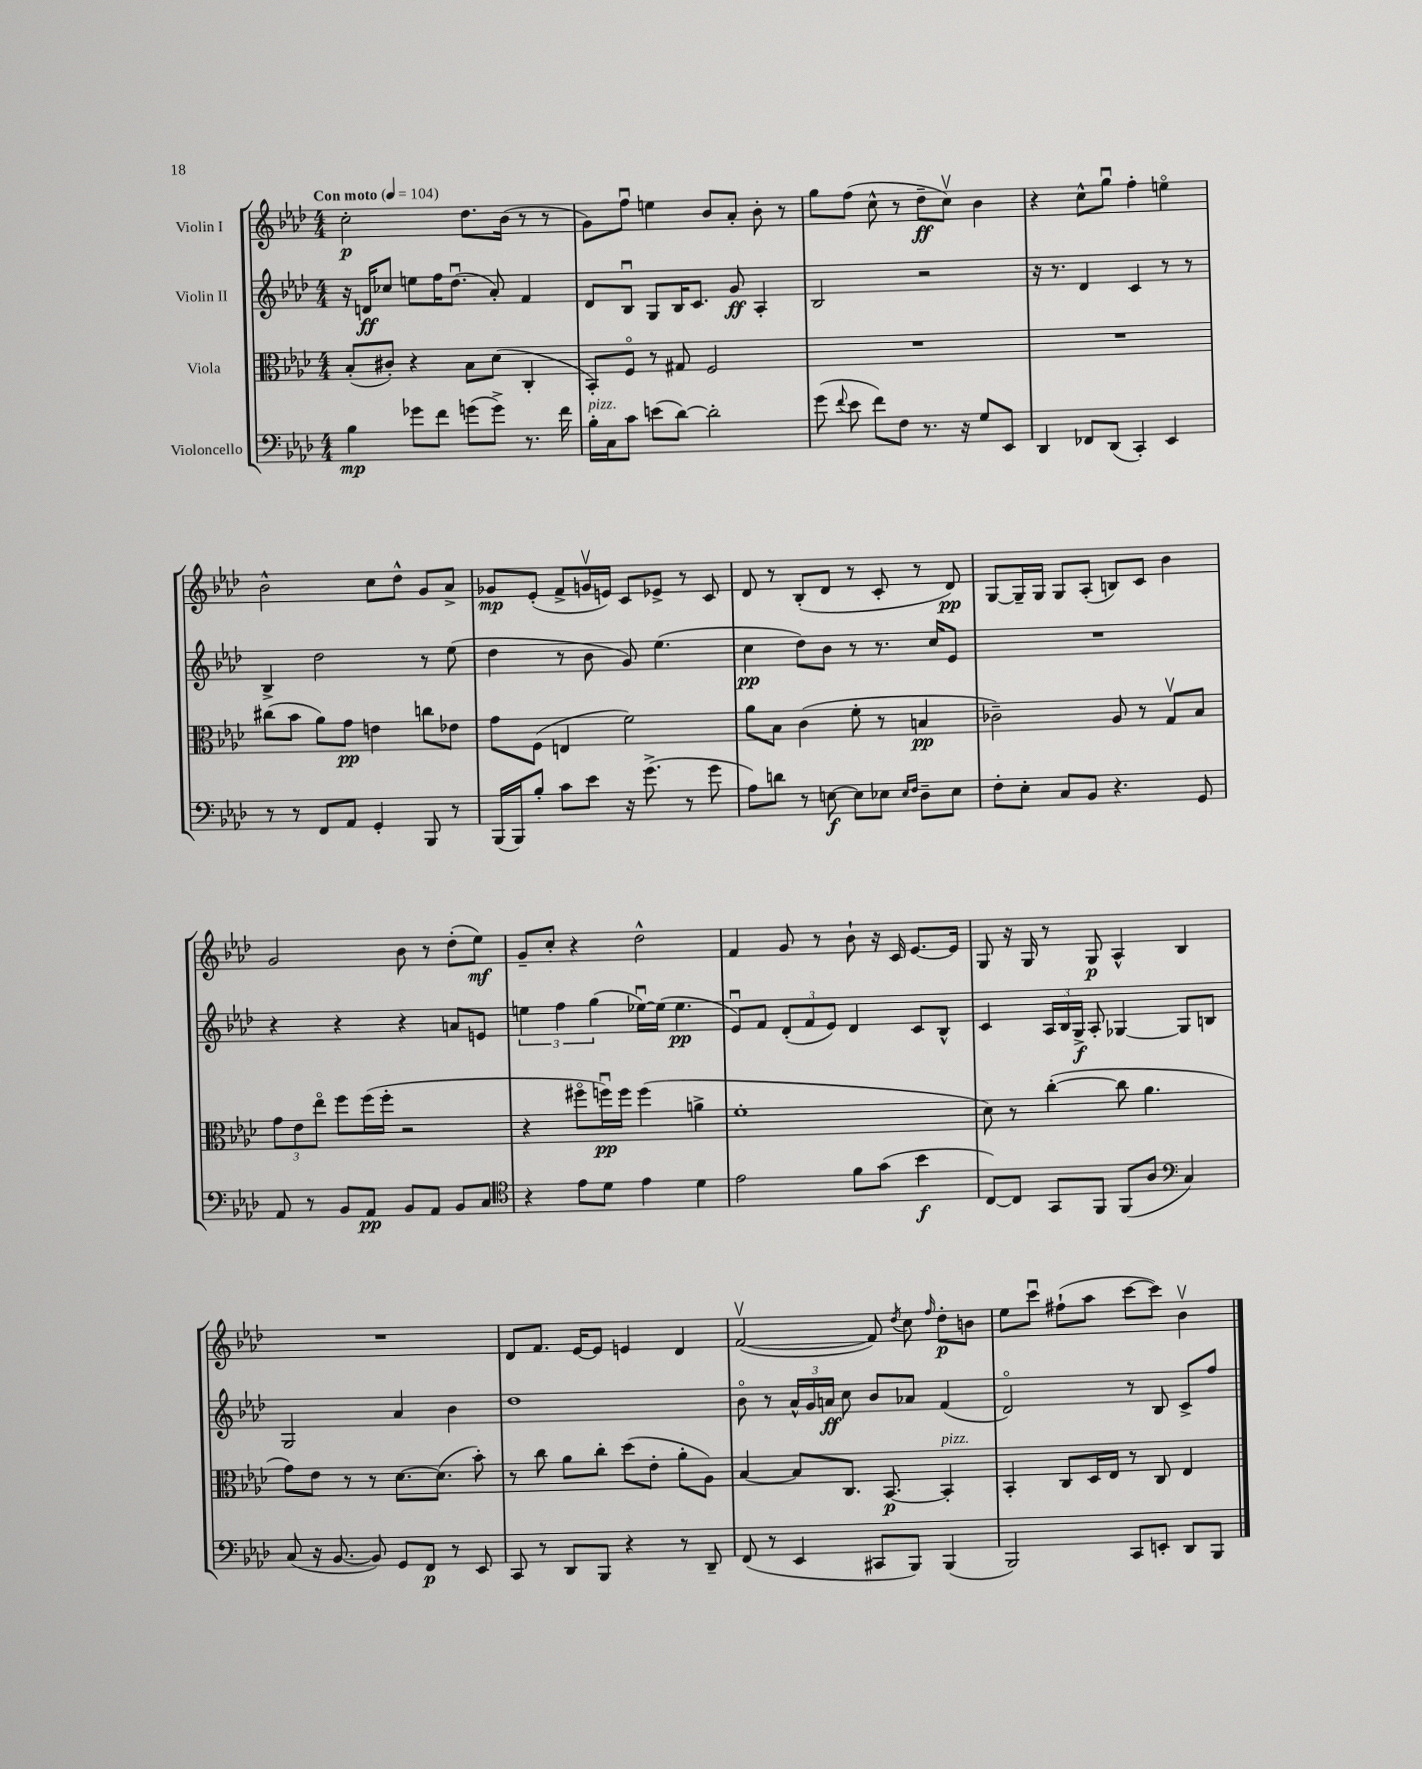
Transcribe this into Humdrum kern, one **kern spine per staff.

**kern	**dynam	**kern	**dynam	**kern	**dynam	**kern	**dynam
*part4	*part4	*part3	*part3	*part2	*part2	*part1	*part1
*staff4	*staff4	*staff3	*staff3	*staff2	*staff2	*staff1	*staff1
*I"Violoncello	*	*I"Viola	*	*I"Violin II	*	*I"Violin I	*
*clefF4	*	*clefC3	*	*clefG2	*	*clefG2	*
*k[b-e-a-d-]	*	*k[b-e-a-d-]	*	*k[b-e-a-d-]	*	*k[b-e-a-d-]	*
*M4/4	*	*M4/4	*	*M4/4	*	*M4/4	*
*MM104	*	*MM104	*	*MM104	*	*MM104	*
=1	=1	=1	=1	=1	=1	=1	=1
!	!	!	!	!	!	!LO:TX:a:B:t=Con moto	!
4B-\	mp	(8B-'/L	.	16r	.	2cc'\	p
.	.	.	.	16dn/KL	ff	.	.
.	.	8c#X'/J)	.	8cc-X/J	.	.	.
8g-X\L	.	4r	.	8een\L	.	.	.
8f\J	.	.	.	16ff\K	.	.	.
.	.	.	.	(8.dd-u\J	.	.	.
(8gn\L	.	8B-\L	.	.	.	8.dd-\L	.
8g^\J)	.	(8d-\J	.	8a-'/)	.	.	.
.	.	.	.	.	.	(16b-\Jk	.
8.r	.	4C'/	.	4f/	.	8r	.
.	.	.	.	.	.	8r	.
16f\	.	.	.	.	.	.	.
=2	=2	=2	=2	=2	=2	=2	=2
!LO:TX:a:i:t=pizz.	!	!	!	!	!	!	!
16B-'\LL	.	8BB-'/L)	.	8d-/L	.	8g\L)	.
16C\J	.	.	.	.	.	.	.
8c\J	.	8F/J	.	8B-u/J	.	8ffu\J	.
(8en\L	.	8r	.	8G/L	.	4een\	.
[8d-\J)	.	8G#X/	.	16B-/K	.	.	.
.	.	.	.	8.c/J	.	.	.
2d-'\]	.	2F/	.	.	.	8b-/L	.
.	.	.	.	8g/	ff	8a-'/J	.
.	.	.	.	4A-'/	.	8b-'\	.
.	.	.	.	.	.	8r	.
=3	=3	=3	=3	=3	=3	=3	=3
(8g\	.	1r	.	2B-/	.	8gg\L	.
8qqf/	.	.	.	.	.	.	.
8e-\	.	.	.	.	.	(8ff\J	.
8f\L)	.	.	.	.	.	8cc^^\	.
8F\J	.	.	.	.	.	8r	.
8.r	.	.	.	2r	.	8dd-~\L	ff
.	.	.	.	.	.	8ccv\J)	.
16r	.	.	.	.	.	.	.
8G/L	.	.	.	.	.	4b-\	.
8EE-/J	.	.	.	.	.	.	.
=4	=4	=4	=4	=4	=4	=4	=4
4DD-/	.	1r	.	16r	.	4r	.
.	.	.	.	8.r	.	.	.
8FF-X/L	.	.	.	4d-/	.	8cc^^\L	.
(8DD-/J	.	.	.	.	.	8ggu\J	.
4CC'/)	.	.	.	4c/	.	4ff'\	.
4EE-/	.	.	.	8r	.	4een\	.
.	.	.	.	8r	.	.	.
!!LO:LB:g=z
=5	=5	=5	=5	=5	=5	=5	=5
8r	.	(8cc#X\L	.	4B-^/	.	2b-^^\	.
8r	.	8b-\J	.	.	.	.	.
8FF/L	.	8a-\L)	.	2dd-\	.	.	.
8AA-/J	.	8g\J	pp	.	.	.	.
4GG'/	.	4en\	.	.	.	8cc\L	.
.	.	.	.	.	.	8dd-^^\J	.
8BBB-/	.	8ccn\L	.	8r	.	8g/L	.
8r	.	8e-X\J	.	(8ee-\	.	8a-^/J	.
=6	=6	=6	=6	=6	=6	=6	=6
(16BBB-/LL	.	8g\L	.	4dd-\	.	8g-X/L	mp
16BBB-/J)	.	.	.	.	.	.	.
8B-'/J	.	(8F\J	.	.	.	(8e-'/J	.
8c\L	.	4En/	.	8r	.	8f^/L	.
8e-\J	.	.	.	8b-\	.	16gnv/L	.
.	.	.	.	.	.	16en/JJ)	.
16r	.	2f\)	.	8g/)	.	8c/L	.
(8.g^\	.	.	.	.	.	.	.
.	.	.	.	(4.ee-\	.	8e-X^/J	.
8r	.	.	.	.	.	8r	.
8g\	.	.	.	.	.	8c/	.
=7	=7	=7	=7	=7	=7	=7	=7
8A-\L)	.	8a-\L	.	4cc\	pp	8d-/	.
8dn\J	.	8B-\J	.	.	.	8r	.
8r	.	(4c\	.	8dd-\L)	.	(8B-'/L	.
[8En\	f	.	.	8b-\J	.	8d-/J	.
8E\L]	.	8f'\	.	8r	.	8r	.
8E-X\J	.	8r	.	8.r	.	8c'/	.
16qqE-/LL	.	.	.	.	.	.	.
16qqF/JJ	.	.	.	.	.	.	.
8D-~\L	.	4Bn/	pp	.	.	8r	.
.	.	.	.	16cc/KL	.	.	.
8E-\J	.	.	.	8e-/J	.	8d-/)	pp
=8	=8	=8	=8	=8	=8	=8	=8
8F'\L	.	2c-X~\)	.	1r	.	[8G/L	.
8E-'\J	.	.	.	.	.	16G~/L]	.
.	.	.	.	.	.	16G/JJ	.
8C/L	.	.	.	.	.	8G/L	.
8BB-/J	.	.	.	.	.	(8A-'/J	.
4.r	.	8A-/	.	.	.	8Bn/L)	.
.	.	8r	.	.	.	8c/J	.
.	.	8Gv/L	.	.	.	4b-\	.
8GG/	.	8B-/J	.	.	.	.	.
!!LO:LB:g=z
=9	=9	=9	=9	=9	=9	=9	=9
8AA-/	.	12g\L	.	4r	.	2g/	.
.	.	12e-\	.	.	.	.	.
8r	.	.	.	.	.	.	.
.	.	12ee-\J	.	.	.	.	.
8BB-/L	.	8ff\L	.	4r	.	.	.
8AA-/J	pp	(16ff\L	.	.	.	.	.
.	.	16ff'\JJ	.	.	.	.	.
8BB-/L	.	2r	.	4r	.	8b-\	.
8AA-/J	.	.	.	.	.	8r	.
8BB-/L	.	.	.	8an/L	.	(8dd-'\L	.
8C/J	.	.	.	8en/J	.	8ee-\J)	mf
=10	=10	=10	=10	=10	=10	=10	=10
*clefC4	*	*	*	*	*	*	*
4r	.	4r	.	6een\	.	8g~/L	.
.	.	.	.	.	.	8cc'/J	.
.	.	.	.	6ff\	.	.	.
8e-\L	.	8ff#X\L	.	.	.	4r	.
.	.	.	.	(6gg\	.	.	.
8d-\J	.	16ffnu\L)	pp	.	.	.	.
.	.	16ff\JJ	.	.	.	.	.
4e-\	.	(4ff\	.	[16ee-Xu\LL)	.	2dd-^^\	.
.	.	.	.	(16ee-\JJ]	.	.	.
.	.	.	.	4.ee-\	pp	.	.
4d-\	.	4an^\	.	.	.	.	.
=11	=11	=11	=11	=11	=11	=11	=11
2e-\	.	1f'	.	8e-u/L)	.	4f/	.
.	.	.	.	8f/J	.	.	.
.	.	.	.	(12d-'/L	.	8g/	.
.	.	.	.	12f/	.	.	.
.	.	.	.	.	.	8r	.
.	.	.	.	12e-/J)	.	.	.
8f\L	.	.	.	4d-/	.	8b-`\	.
(8g\J	.	.	.	.	.	16r	.
.	.	.	.	.	.	16c/	.
4b-\	f	.	.	8c/L	.	[8.e-/L	.
.	.	.	.	8B-^^/J	.	.	.
.	.	.	.	.	.	16e-/Jk]	.
=12	=12	=12	=12	=12	=12	=12	=12
[8C/L)	.	8d-\)	.	4c/	.	8G/	.
8C/J]	.	8r	.	.	.	16r	.
.	.	.	.	.	.	16G/	.
8GG/L	.	([4cc'\	.	24A-/LL	.	8r	.
.	.	.	.	24B-/	.	.	.
.	.	.	.	24G^/JJ	f	.	.
8FF/J	.	.	.	8A-'/	.	8G/	p
(8FF/L	.	8cc\]	.	[4G-X/	.	4A-^^/	.
8A-/J	.	4.a-\	.	.	.	.	.
*clefF4	*	*	*	*	*	*	*
4C/)	.	.	.	8G-/L]	.	4B-/	.
.	.	.	.	8Bn/J	.	.	.
!!LO:LB:g=z
=13	=13	=13	=13	=13	=13	=13	=13
(8C/	.	8g\L)	.	2G/	.	1r	.
16r	.	8e-\J	.	.	.	.	.
[8.BB-/	.	.	.	.	.	.	.
.	.	8r	.	.	.	.	.
8BB-/])	.	8r	.	.	.	.	.
8GG/L	.	[8.d-\L	.	4a-/	.	.	.
8FF/J	p	.	.	.	.	.	.
.	.	(8.d-\J]	.	.	.	.	.
8r	.	.	.	4b-\	.	.	.
8EE-/	.	8b-'\)	.	.	.	.	.
=14	=14	=14	=14	=14	=14	=14	=14
8CC/	.	8r	.	1dd-	.	8d-/L	.
8r	.	8cc\	.	.	.	8.f/J	.
8DD-/L	.	8a-\L	.	.	.	.	.
.	.	.	.	.	.	[16e-/KL	.
8BBB-/J	.	8cc'\J	.	.	.	8e-/J]	.
4r	.	(8dd-\L	.	.	.	4en/	.
.	.	8e-'\J	.	.	.	.	.
8r	.	8a-'\L	.	.	.	4d-/	.
8DD-~/	.	8A-\J)	.	.	.	.	.
=15	=15	=15	=15	=15	=15	=15	=15
(8FF/	.	[4B-/	.	8b-\	.	([2fv/	.
8r	.	.	.	8r	.	.	.
4EE-/	.	8B-/L]	.	24a-^^/LL	.	.	.
.	.	.	.	24g/	.	.	.
.	.	.	.	24an/JJ	ff	.	.
.	.	8.C/J	.	8cc\	.	.	.
8CC#X/L	.	.	.	8b-/L	.	8f/])	.
.	.	[8.BB-/	p	.	.	.	.
.	.	.	.	.	.	8qdd-/	.
8BBB-/J)	.	.	.	8a-X/J	.	8cc\	.
.	.	.	.	.	.	16qqff/	.
!	!	!LO:TX:a:i:t=pizz.	!	!	!	!	!
(4BBB-/	.	4BB-'/]	.	(4f/	.	8dd-'\L	p
.	.	.	.	.	.	8bn\J	.
=16	=16	=16	=16	=16	=16	=16	=16
2BBB-/)	.	4BB-'/	.	2d-/)	.	8ee-\L	.
.	.	.	.	.	.	8cccu\J	.
.	.	8C/L	.	.	.	(8ff#X`\L	.
.	.	16D-/L	.	.	.	8aa-\J	.
.	.	16E-/JJ	.	.	.	.	.
8CC/L	.	8r	.	8r	.	[8ccc\L	.
8EEn'/J	.	8C/	.	8B-/	.	8ccc\J])	.
8DD-/L	.	4E-/	.	8c^/L	.	4b-v\	.
8BBB-/J	.	.	.	8ff/J	.	.	.
==	==	==	==	==	==	==	==
*-	*-	*-	*-	*-	*-	*-	*-
